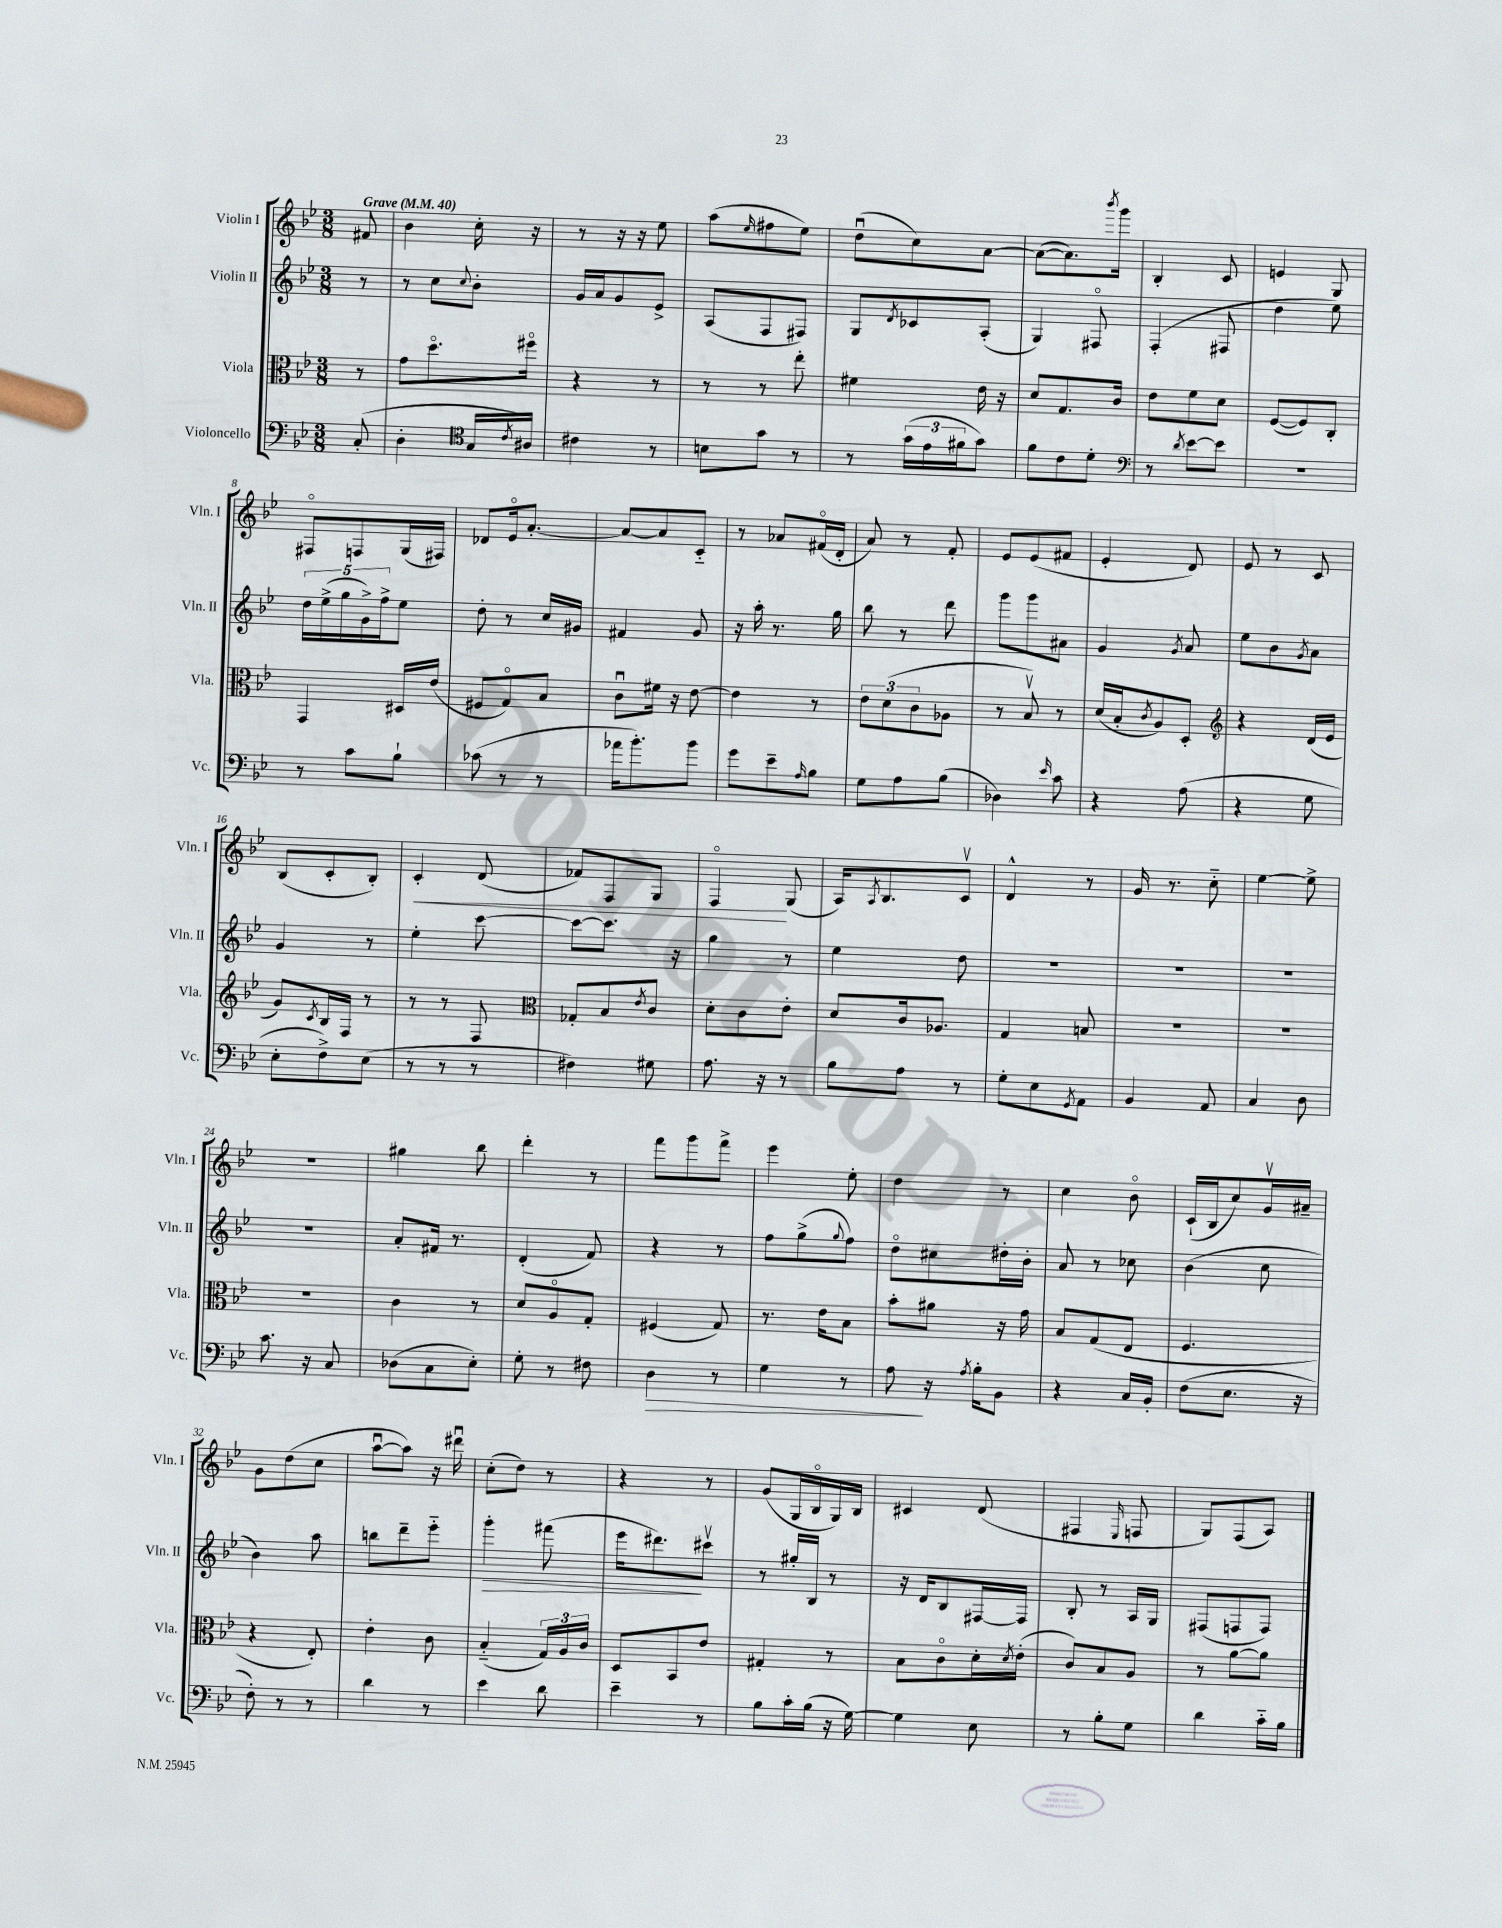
<<
\new StaffGroup <<
\new Staff = "s0" \with { instrumentName = "Violin I" shortInstrumentName = "Vln. I" } {
    \clef treble \key bes \major \numericTimeSignature \time 3/8 \partial 8 \tempo "Grave" 4 = 40
    fis'8 |
    bes'4 c''16-. r16 |
    r8 r16 r16 ees''8 |
    a''8( \grace { ees''16 } fis''8 ees''8) |
    d''8\downbow( c''8) a'8~ |
    a'8~( a'8.) \acciaccatura { bes'''8 } g'''16 |
    bes4-. c'8 |
    e'4 g8 |
    fis8\flageolet f8 g16( fis16) |
    des'8 ees'16\flageolet a'8.~-. |
    a'8~ a'8 c'8-_ |
    r8 aes'8 fis'16\flageolet( d'16-. |
    a'8) r8 f'8-. |
    ees'8 ees'8( fis'8 |
    ees'4-. d'8) |
    ees'8 r8 c'8 |
    bes8( c'8-. bes8-.) |
    c'4-.\< d'8( |
    fes'8) f8 g8 |
    f4\flageolet\! g8( |
    a16) \acciaccatura { a8 } bes8. c'8\upbow |
    d'4-^ r8 |
    g'16 r8. c''8-_ |
    ees''4~ ees''8-> |
    R4. |
    gis''4 bes''8 |
    d'''4-. r8 |
    f'''8 g'''8 f'''8-> |
    ees'''4 ees''8-. |
    d''4 r8 |
    c''4 bes'8\flageolet |
    c'16-!( bes16 c''8) g'16\upbow ais'16-- |
    g'8 d''8( c''8 |
    a''8~\downbow a''8) r16 dis'''16\downbow |
    c''8-.( d''8) r8 |
    r4 r8 |
    g'8( g16 bes16\flageolet g16) bes16 |
    cis'4 d'8( |
    fis4 \grace { ees16 } f8 |
    g8) f8( a8) \bar "|." |
}
\new Staff = "s1" \with { instrumentName = "Violin II" shortInstrumentName = "Vln. II" } {
    \clef treble \key bes \major \numericTimeSignature \time 3/8 \partial 8
    r8 |
    r8 c''8 \appoggiatura { c''8 } bes'8-. |
    g'16 a'16 g'8 ees'8-> |
    a8( f8 fis8) |
    g8 \acciaccatura { d'8 } ces'8 a8-.( |
    g4) fis8\flageolet |
    f4-.( fis8 |
    d''4 ees''8) |
    \tuplet 5/4 { d''16 ees''16->( g''16 g'16->) f''16-> } ees''8 |
    d''8-. r8 c''16 gis'16 |
    fis'4 g'8 |
    r16 a''16-. r8. g''16 |
    bes''8 r8 d'''8 |
    g'''8 g'''8 ais'8 |
    g'4 \acciaccatura { g'8 } a'8 |
    ees''8 bes'8 \acciaccatura { g'8 } a'8 |
    g'4 r8 |
    ees''4-. c'''8~ |
    c'''8~ c'''8. r16 |
    g''4 r8 |
    ees''4 d''8 |
    R4. |
    R4. |
    R4. |
    R4. |
    a'8-. fis'16 r8. |
    d'4-.( f'8) |
    r4 r8 |
    f''8 g''8->( \appoggiatura { g''8 } f''8) |
    d''8\flageolet cis''8 dis''16-. bes'16-. |
    a'8 r8 ces''8 |
    bes'4( c''8 |
    bes'4) a''8 |
    b''8 d'''8-- ees'''8-_ |
    g'''4-.\> fis'''8( |
    ees'''16 dis'''8.\!) cis'''8\upbow |
    r8 gis''16-. bes16 r8 |
    r16 d'16 bes8 fis16~ fis16 |
    bes8-. r8 a16 g16 |
    fis8( f8 f8) \bar "|." |
}
\new Staff = "s2" \with { instrumentName = "Viola" shortInstrumentName = "Vla." } {
    \clef alto \key bes \major \numericTimeSignature \time 3/8 \partial 8
    r8 |
    g'8 d''8.\flageolet fis''16\flageolet |
    r4 r8 |
    r8 r8 ees''8-. |
    fis'4 ees'16 r16 |
    d'8 g8. c'16 |
    ees'8 f'8 d'8 |
    f8~( f8) c8-. |
    g,4 dis16 ees'16( |
    fis8 g8\flageolet) bes8 |
    c'8\downbow fis'16 r16 ees'8~ |
    ees'4 r8 |
    \tuplet 3/2 { ees'8 d'8( c'8 } aes8 |
    r8 bes8\upbow) r8 |
    d'16( bes16-. \acciaccatura { c'8 } a8) d8-. |
    \clef treble r4 d'16( ees'16 |
    g'8) \acciaccatura { c'8 } bes16 f16 r8 |
    r8 r8 f8 |
    \clef alto ges8-. bes8 \acciaccatura { ees'8 } c'8 |
    d'8-. c'8 ees'8-. |
    d'8 c'16 aes8. |
    g4 b8 |
    R4. |
    R4. |
    R4. |
    c'4 r8 |
    d'8 a8\flageolet g8-. |
    fis4( g8) |
    r8. ees'16 bes8 |
    bes'8-. ais'8 r16 g'16 |
    bes8 g8( ees8 |
    f4. |
    r4 ees8-.) |
    ees'4-. c'8 |
    bes4-_( \tuplet 3/2 { g16) a16 c'16 } |
    d8 bes,8 ees'8 |
    gis4-. r8 |
    bes8 c'8\flageolet d'16-. \acciaccatura { d'8 } ees'16-.( |
    c'8) bes8 a8 |
    r8 a'8~ a'8 \bar "|." |
}
\new Staff = "s3" \with { instrumentName = "Violoncello" shortInstrumentName = "Vc." } {
    \clef bass \key bes \major \numericTimeSignature \time 3/8 \partial 8
    c8-.( |
    d4-. \clef tenor g16 \acciaccatura { c'8 } ais16) |
    cis'4 r8 |
    b8 g'8 r8 |
    r8 \tuplet 3/2 { g'16( ees'16 fis'16 } g'8) |
    f'8 c'8 d'8-. |
    \clef bass r8 \acciaccatura { d'8 } ees'8~ ees'8 |
    R4. |
    r8 c'8 bes8-! |
    ces'8( r8 r8 |
    aes'16 bes'8.-.) bes'8 |
    g'8 ees'8-- \grace { a16 } bes8 |
    g8 a8 bes8( |
    des4) \grace { ees'16 } c'8 |
    r4 a8( |
    r4 g8 |
    ees8-. f8->) ees8( |
    r8 r8 r8 |
    fis4) gis8 |
    a8. r16 r8 |
    bes8 a8 r8 |
    g8-. ees8 \acciaccatura { g,8 } a,8 |
    bes,4 a,8 |
    c4 d8 |
    c'8. r16 c8 |
    des8( c8 ees8-.) |
    g8-. r8 fis8 |
    d4\> r8 |
    g4 r8 |
    a8\! r16 \acciaccatura { a8 } bes16-. bes,8 |
    r4 c16 bes,16-. |
    f8( ees8. r16 |
    f8-.) r8 r8 |
    d'4 r8 |
    ees'4 d'8 |
    ees'4-- r8 |
    bes8 c'16-. bes16( r16 g16~) |
    g4 ees8 |
    r8 bes8-. g8 |
    d'4 c'16-_ bes16 \bar "|." |
}
>>
>>
